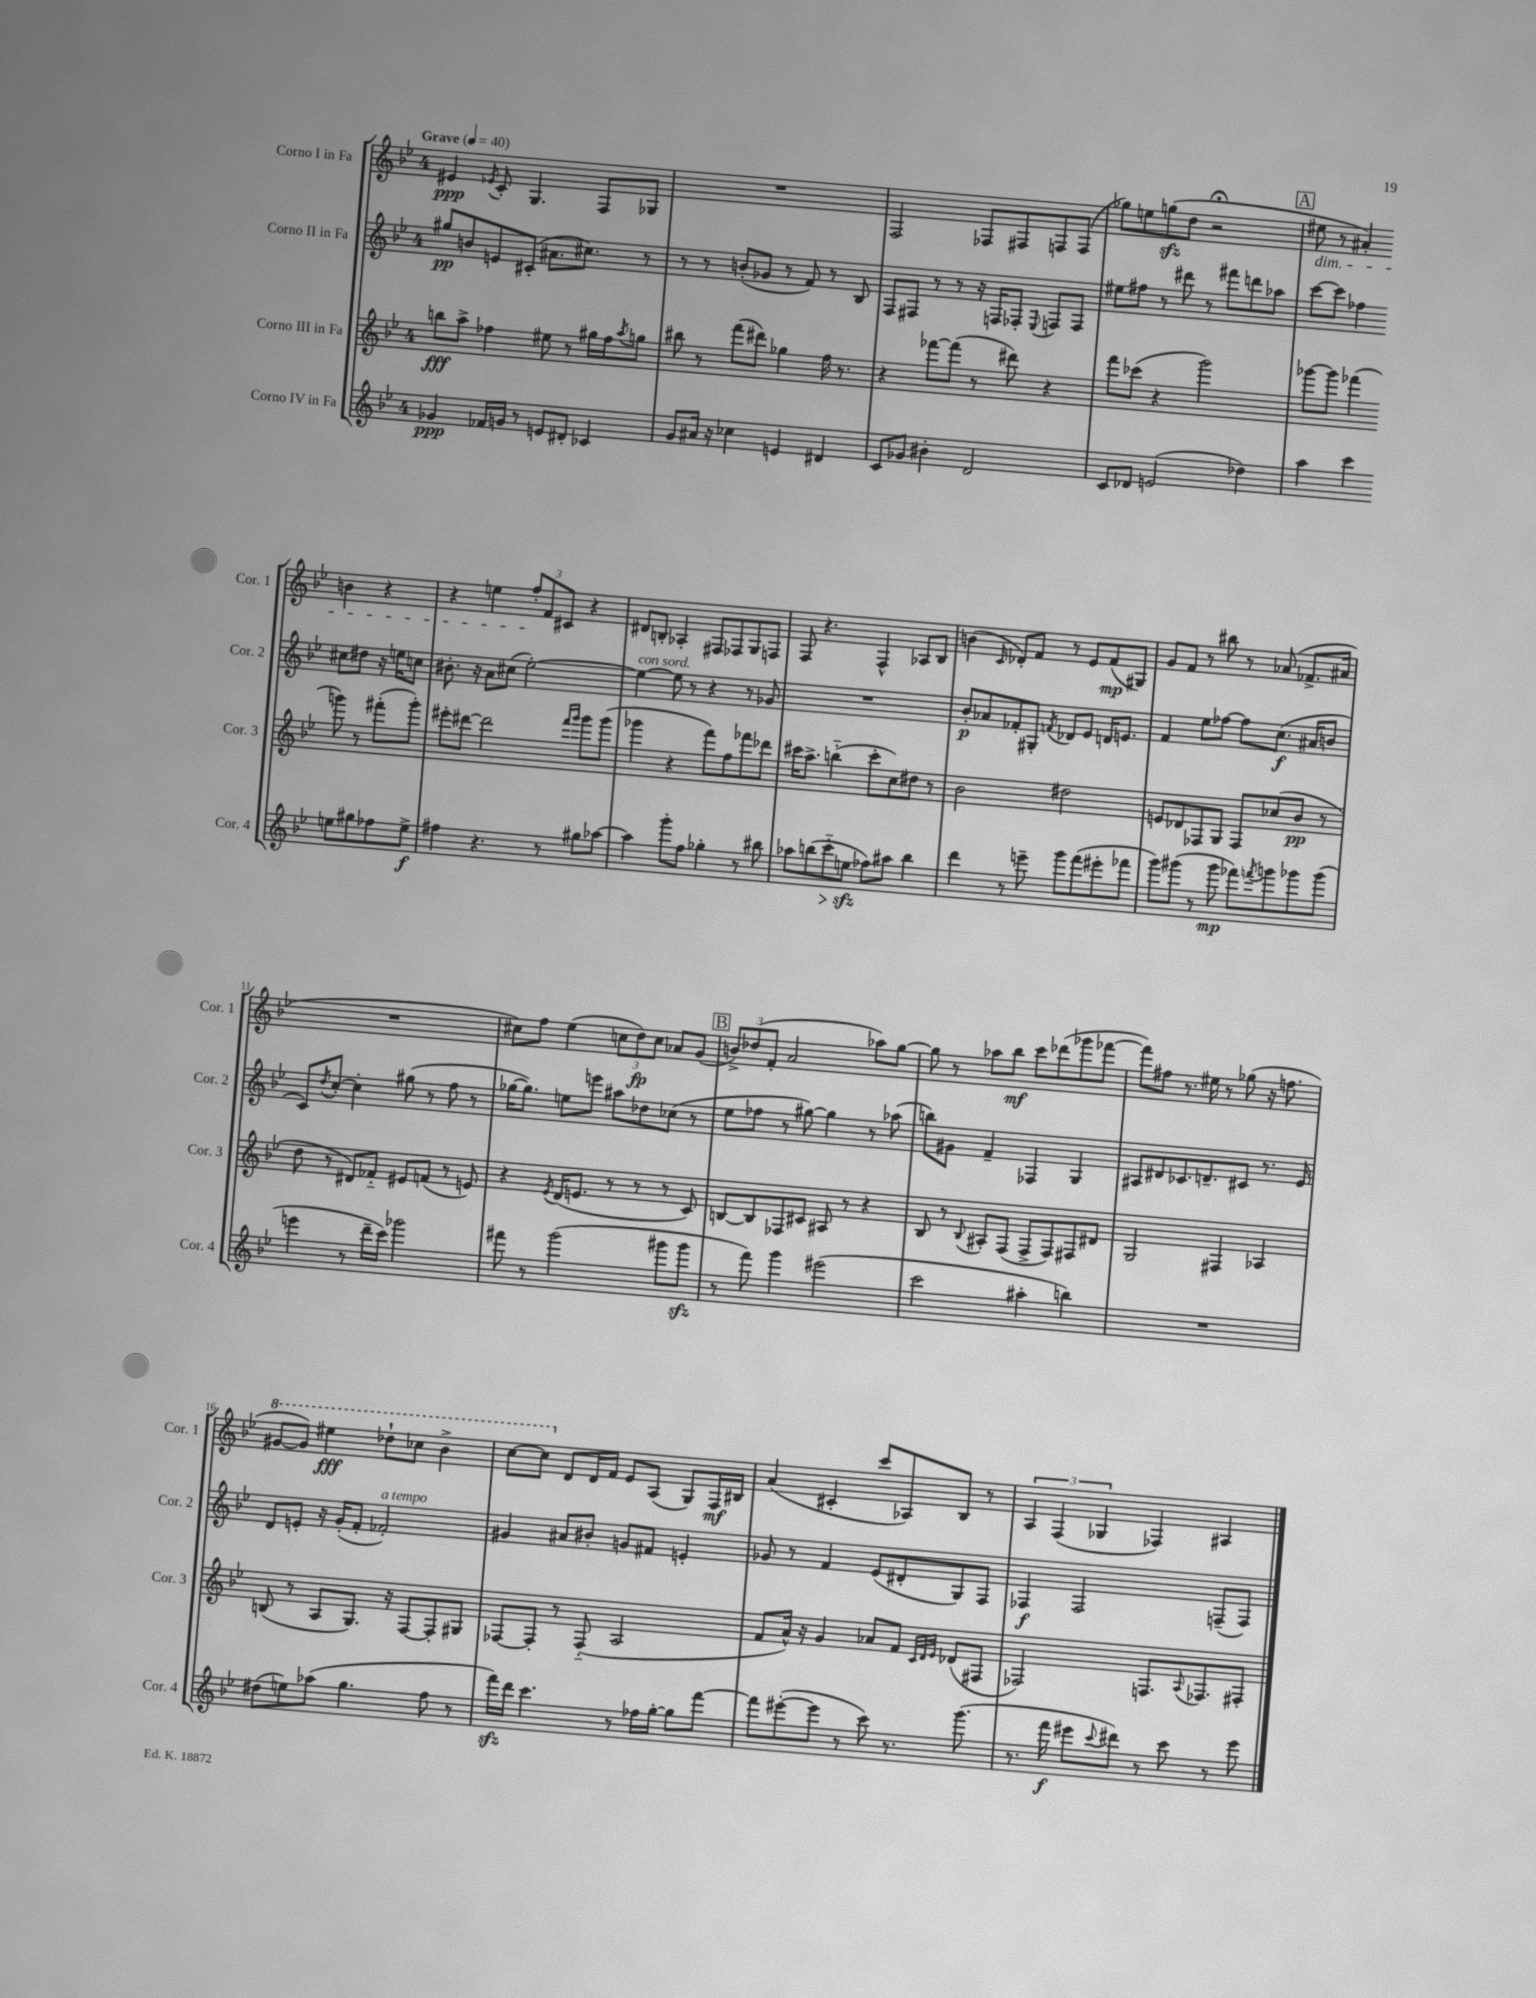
<<
\new StaffGroup <<
\new Staff = "s0" \with { instrumentName = "Corno I in Fa" shortInstrumentName = "Cor. 1" } {
    \clef treble \key bes \major \once \override Staff.TimeSignature.style = #'single-digit \time 4/4 \tempo "Grave" 4 = 40
    eis'4\ppp \acciaccatura { ees'8 } c'8-. g4. f8 ges8 |
    R1 |
    f2 fes8 fis8 f8 f8( |
    ges''8) e''8 g''8\sfz( d''8 r2\fermata |
    \mark \markup { \box "A" } eis''8\dim r8 ais'4-.) b'4 r4 |
    r4 e''4 \tuplet 3/2 { f''8-.\! f'8 cis'8 } r4 |
    dis'8 b8-. aes4-. fis8 fes8 g8 f8 |
    f8 r4. f4-^ aes8 bes8 |
    b'4( \grace { c'16 } des'8-.) f'8 r8 ees'8 f'8\mp( gis8) |
    g'8 f'8 r8 bis''8 r8 aes'8( fes'8.-> ais'16 |
    R1 |
    cis''8) f''8 ees''4( \tuplet 3/2 { c''8 d''8\fp) c''8 } aes'8 g'8( |
    \mark \markup { \box "B" } \tuplet 3/2 { b'8->) des''8( f'8-. } a'2 aes''8) g''8~ |
    g''8 r8 aes''8 bes''8\mf c'''8 des'''8( ges'''8 fes'''8~ |
    fes'''8) fis''8 r8. eis''16 r8 ges''8( r16 f''8. |
    \ottava #1 gis''8~ gis''8) eis'''4\fff des'''8-! ces'''8 bes''4-> |
    c'''8~ c'''8 \ottava #0 d'8 d'16 f'16 ees'8 a8( g8) f16\mf bis16 |
    a'4( cis'4-. c'''8 aes8) bes8 r8 |
    \tuplet 3/2 { a4 f4( ges4 } fes4) ais4 \bar "|." |
}
\new Staff = "s1" \with { instrumentName = "Corno II in Fa" shortInstrumentName = "Cor. 2" } {
    \clef treble \key bes \major \once \override Staff.TimeSignature.style = #'single-digit \time 4/4
    gis''8\pp b'8 e'8 cis'8-.( ais'8. cis''8.) r8 |
    r8 r8 b'8-.( ges'8 r8 f'8) r8 bes8 |
    f8 fis8 r8 r8 r16 f16 fes8-. \appoggiatura { ees8 } f8 f8 |
    eis''8 fis''8 r8 dis'''8 r8 fis'''8 d'''8 aes''8 |
    \mark \markup { \box "A" } c'''8~ c'''8 fes''4 cis''8 dis''8 r16 e''16 c''8 |
    bis'8.-. r16 a'8 cis''8( ees''2~-.) |
    ees''4~^\markup { \italic "con sord." } ees''8 r8 r4 r8 ges'8 |
    R1 |
    bes'8-.\p aes'8 fes'8-. gis8-. \acciaccatura { f'8 } des'8 ees'8 d'16 e'8. |
    f'4 ees''8 fes''8~ fes''8 c''8.\f( ais'16 b'8 |
    c'8) \acciaccatura { d''8 } c''8~-. c''4-. gis''8( r8 f''8 r8 |
    ges''16~ ges''8.) e''8 e'''8 ais''8 des''8 ces''8( r8 |
    \mark \markup { \box "B" } ees''8 fes''8 r8 gis''8~) gis''4 r8 aes''8( |
    b''8) gis'8 f'4-- fes4 g4 |
    ais8 dis'8 ces'8. d'8.-- cis'8 r8. ees'16 |
    d'8 e'8-. r16 g'16-.( f'8-. fes'2-.^\markup { \italic "a tempo" }) |
    gis'4 ais'8 bis'8-. g'8 fis'8 e'4-. |
    ges'8 r8 f'4 ees'8( dis'8-. g8) f8 |
    fes4\f fes2 f8--( f8) \bar "|." |
}
\new Staff = "s2" \with { instrumentName = "Corno III in Fa" shortInstrumentName = "Cor. 3" } {
    \clef treble \key bes \major \once \override Staff.TimeSignature.style = #'single-digit \time 4/4
    b''8\fff a''8-> fes''4 eis''8 r8 gis''16 fes''16 \acciaccatura { a''8 } g''8 |
    bis''8 r8 f'''8( dis'''8) ges''4 f''16 r8. |
    r4 fes'''8~ fes'''8( r8 dis'''8) r4 |
    f'''8 ces'''8( r4 g'''2) |
    \mark \markup { \box "A" } ges'''8~ ges'''8 fes'''4( g'''8) r8 fis'''8-.( g'''8-.) |
    eis'''8-. dis'''8~ dis'''2 \grace { f'''16 g'''16 } g'''8 g'''8( |
    ges'''4 r4 f'''8) f''8 fes'''8 des'''8 |
    cis'''16 a''8.-> b''4-_( cis'''8-. c''8) dis''8 r8 |
    bes'2 dis''2 |
    e'8 des'8 fes8 g8 fes8 ces''8( bes'8\pp r8 |
    d''8 r8 dis'8) fes'8-_ eis'8 f'8( r8 e'8) |
    r4 \acciaccatura { ees'8 } d'16( e'8. r8 r8 r8 c'8) |
    \mark \markup { \box "B" } b8~ b8 fes8 cis'8 ais8 r8 r4 |
    bes8 r8 \appoggiatura { bes8 } ais8-. f8( f8-> f8) fis8 dis'8 |
    g2 fis4 aes4 |
    b8( r8 a8 g8.) r16 f8~ f8-. gis8 |
    fes8~ fes8-. r8 fes8-_( a2 |
    f'8 a'16-^) r16 g'4 aes'8 f'8 \grace { c'32 d'32 ees'32 } des'8( fis8 |
    fes2) f8. \appoggiatura { a8 } fes8. fis8-. \bar "|." |
}
\new Staff = "s3" \with { instrumentName = "Corno IV in Fa" shortInstrumentName = "Cor. 4" } {
    \clef treble \key bes \major \once \override Staff.TimeSignature.style = #'single-digit \time 4/4
    ges'4\ppp fes'16 g'16 r8 e'8 dis'8-. ces'4 |
    g'8 ais'16 r16 ces''4 e'4 dis'4 |
    c'8 ges'8 bis'4-. d'2 |
    c'8 des'8 e'2( des''4) |
    \mark \markup { \box "A" } a''4 c'''4 e''8 gis''8 fes''8 e''8->\f |
    fis''4 r4. r8 gis''8 aes''8~ |
    aes''4 g'''8-. f''8 ges''4-. r8 bis''8 |
    aes''8 b''8( c'''8-_\> e''8\sfz\! fes''8) ais''8 b''4 |
    d'''4 r8 e'''8-- g'''8 f'''8( eis'''8-. fes'''8 |
    g'''8) gis'''8( r8 gis'''8\mp fes'''8) \acciaccatura { f'''8 } g'''8 ges'''8 ges'''8( |
    e'''4 r8 d'''16-- c'''16) ges'''2 |
    fis'''8 r8 g'''2( gis'''8 gis'''8\sfz |
    \mark \markup { \box "B" } r8 f'''8) g'''4 eis'''2( |
    c'''2 ais''4-. b''4) |
    R1 |
    dis''8( e''8) aes''8( g''4. f''8 r8 |
    f'''16\sfz) d'''16 c'''4. r8 fes''16 g''16~-. g''8 f'''8~ |
    f'''8 eis'''8~-.( eis'''8 r8 c'''8) r8. g'''8.( |
    r8. f'''16\f eis'''8 \appoggiatura { c'''8 } dis'''8) r8 c'''8 r8 eis'''8 \bar "|." |
}
>>
>>
